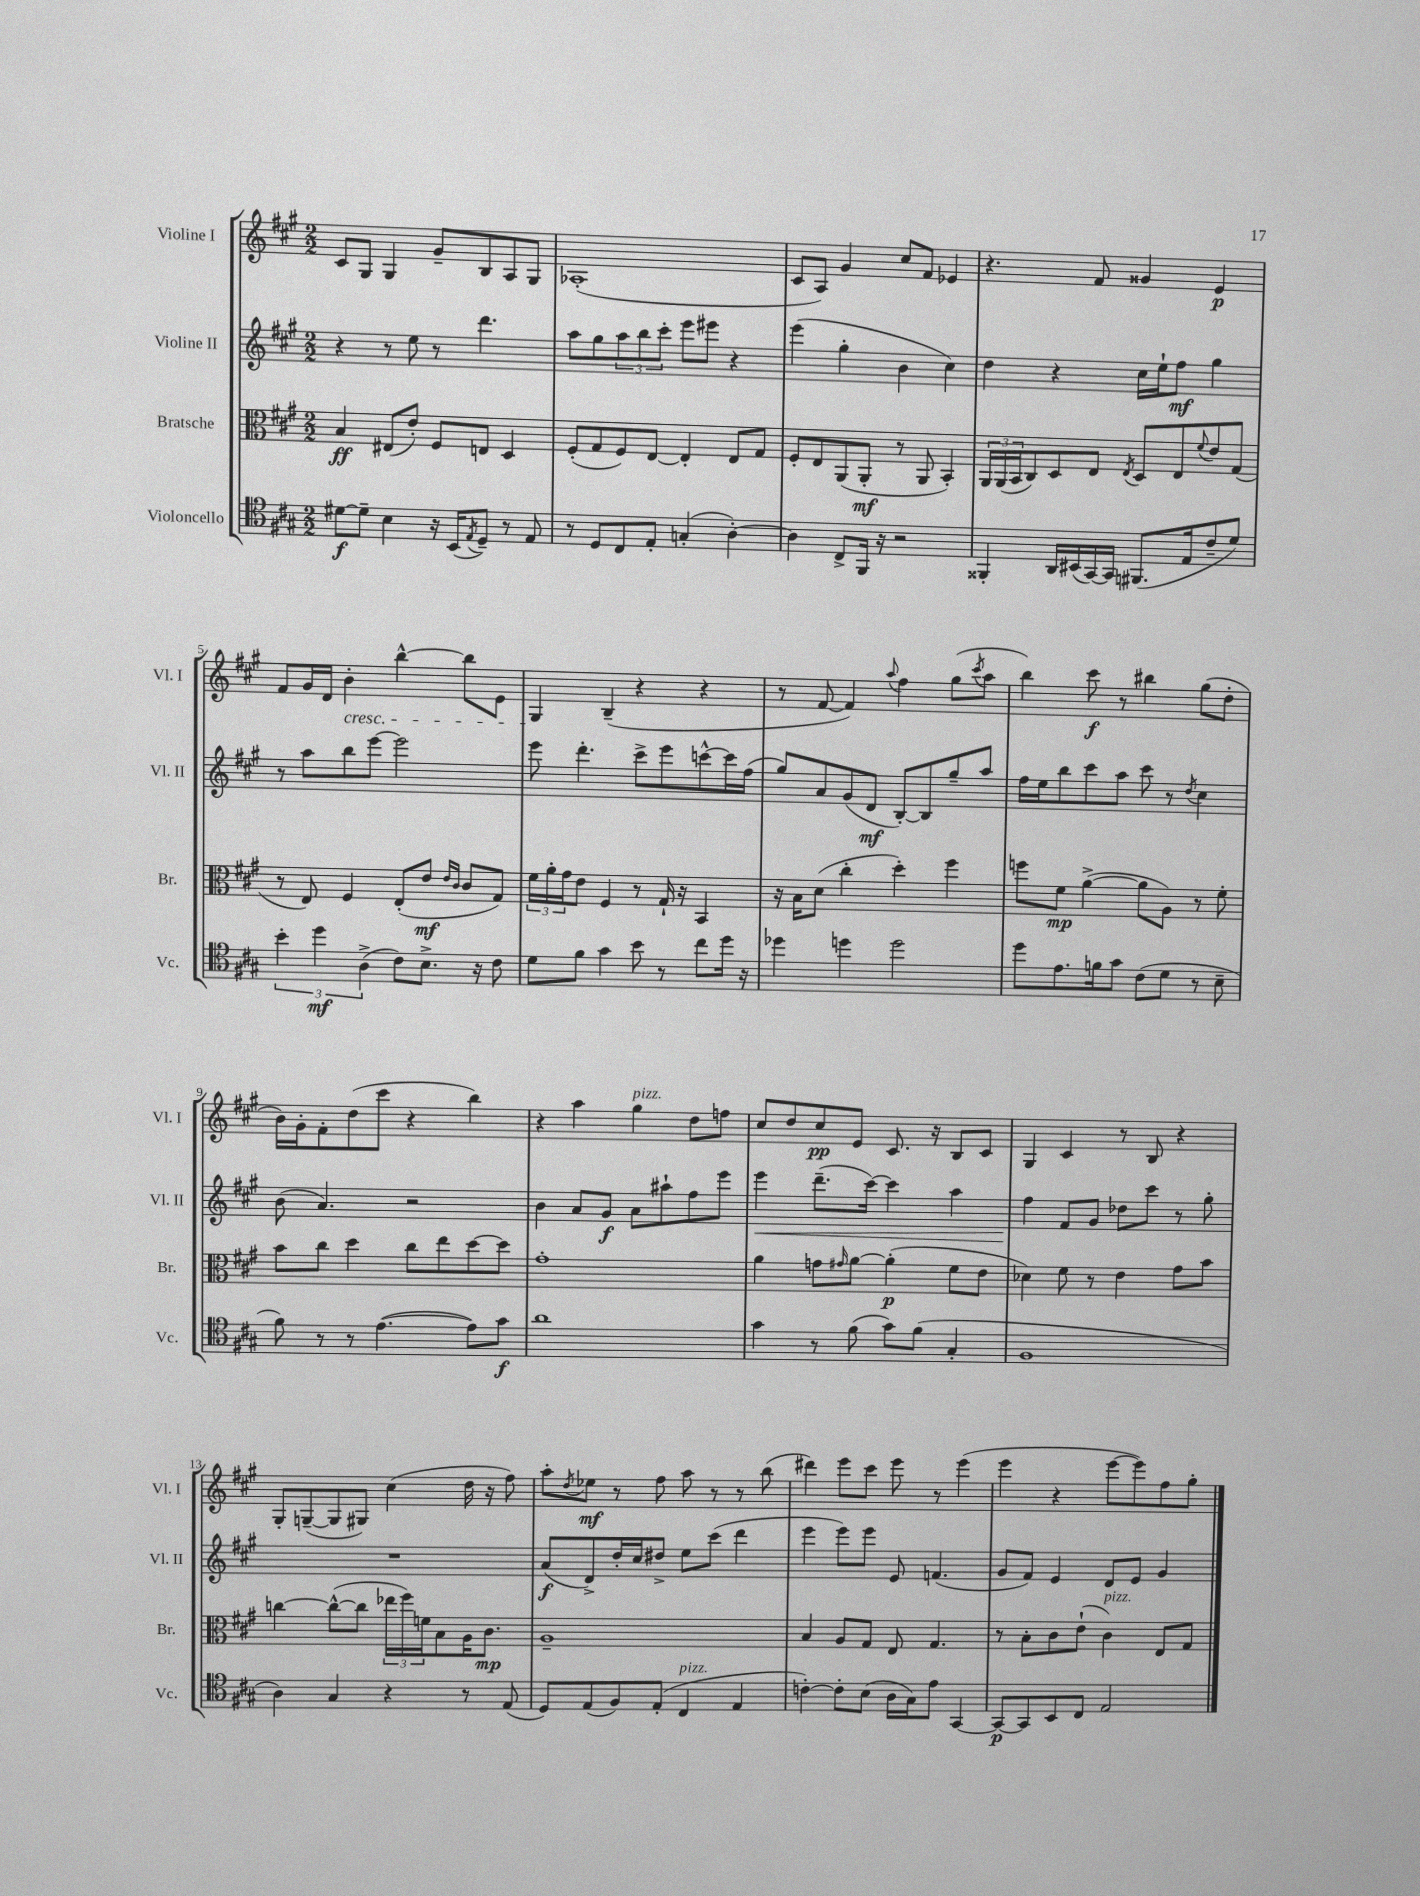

**kern	**kern	**kern	**kern
*staff4	*staff3	*staff2	*staff1
*clefC4	*clefC3	*clefG2	*clefG2
*k[f#c#g#]	*k[f#c#g#]	*k[f#c#g#]	*k[f#c#g#]
*M2/2	*M2/2	*M2/2	*M2/2
[8d#	4B	4r	8c#
8d#~]	.	.	8G#
4B	(8E#	8r	4G#
.	8e')	8ee	.
16r	8F#	8r	8g#~
(16BB	.	.	.
8qE	.	.	.
8D~)	8E	4.ddd	8B
8r	4D	.	8A
8E	.	.	8G#
=	=	=	=
8r	(8F#'	8aa	(1A-'
8D	8G#	8gg#	.
8C#	8F#)	12aa	.
.	.	12bb	.
8E'	[8E	.	.
.	.	12ccc#'	.
(4G'	4E']	8eee	.
.	.	8eee#	.
[4A')	8E	4r	.
.	8G#	.	.
=	=	=	=
4A]	8F#'	(4eee	8c#
.	8E	.	8A)
8C#^	(8AA	4gg#'	4g#
16FF#	8AA'	.	.
16r	.	.	.
2r	8r	4b	8cc#
.	8AA	.	8f#
.	4BB')	4cc#)	4e-
=	=	=	=
4FF##'	24AA	4dd	4.r
.	(24AA	.	.
.	24BB	.	.
.	8C#)	.	.
16AA	8D	4r	.
(16BB#	.	.	.
[16GG#)	8E	.	8f#
16GG#]	.	.	.
.	8qE	.	.
(8.FF#	8D	16cc#	4g##
.	.	16ee`	.
.	8E	8ff#	.
16E	.	.	.
.	8qqf#	.	.
8c#~	8e	4gg#	4e
8d)	(8G#	.	.
=	=	=	=
6b'	8r	8r	8f#
.	8E)	8aa	16g#
6dd	.	.	.
.	.	.	16d
.	4F#	8bb	4b'
(6A^	.	.	.
.	.	[8eee	.
8c#)	(8E'	2eee]	[4bb^^
8.B^	8e	.	.
.	16qqe	.	.
.	16qqc#	.	.
.	8c#	.	8bb]
16r	.	.	.
8c#	8G#)	.	8e
=	=	=	=
8d	24f#	8eee	4G#
.	24a'	.	.
.	24g#	.	.
8f#	8e	4.ddd'	.
4g#	4F#	.	(4B~
8b	8r	8ccc#^	4r
8r	16G#`	8eee	.
.	16r	.	.
8cc#	4BB	[8ccc^^	4r
16dd	.	16ccc]	.
16r	.	(16ff#	.
=	=	=	=
4dd-	16r	8gg#)	8r
.	16B	.	.
.	(8d	8a	[8f#
4dd	4cc#'	(8g#	4f#])
.	.	8d	.
.	.	.	8qqaa
2dd	4dd')	[8B')	4ff#
.	.	8B]	.
.	4ff#	8gg#~	(8gg#
.	.	.	8qccc#
.	.	8aa	8aa
=	=	=	=
8dd	8ff	16ff#	4bb)
.	.	16ee	.
8.e	8f#	8bb	.
.	([4a^	8ccc#	8ccc#
16f	.	.	.
8g#	.	8aa	8r
(8c#	8a]	8ccc#	4bb#
8d	8A)	8r	.
.	.	8qdd	.
8r	8r	4cc#	(8gg#
8B~	8f#'	.	8dd'
=	=	=	=
8f#)	8b	(8b	16b)
.	.	.	16g#'
8r	8cc#	4.a)	8f#'
8r	4dd	.	(8dd
([4.e	.	.	8ccc#
.	8cc#	2r	4r
.	8ee	.	.
8e])	[8dd	.	4bb)
8g#	8dd]	.	.
=	=	=	=
1a	1g#'	4b	4r
.	.	8a	4aa
.	.	8g#	.
.	.	8a	4gg#
.	.	8aa#`	.
.	.	8ff#	8dd
.	.	8eee	8ff
=	=	=	=
4g#	4a	4eee	8cc#
.	.	.	8dd
8r	8g	(8.ddd~	8cc#
.	16qqg#	.	.
(8f#	[8a	.	8e
.	.	[16ccc#)	.
8g#)	(4a']	4ccc#]	8.c#
(8f#	.	.	.
.	.	.	16r
4G#'	8f#	4aa	8B
.	8e	.	8c#
=	=	=	=
1F#	4d-)	4ff#	4G#
.	8f#	8f#	4c#
.	8r	8g#	.
.	4e	8dd-	8r
.	.	8ccc#	8B
.	8g#	8r	4r
.	8b	8gg#'	.
=	=	=	=
4A)	[4cc	1r	8G#'
.	.	.	([8G~
4G#	(8cc^^_	.	8G]
.	8cc]	.	8G#)
4r	24ee-	.	(4cc#
.	24ff#)	.	.
.	24f	.	.
.	8B	.	.
8r	16A	.	16dd
.	8.c#	.	16r
(8E	.	.	8ff#)
=	=	=	=
8D)	1A~	(8a	8aa'
.	.	.	8qdd
(8E	.	8d^)	8ee-
8F#)	.	16dd'	8r
.	.	16cc#	.
(8E'	.	8dd#^	8ff#
4C#	.	8ee	8aa
.	.	(8ccc#	8r
4E	.	4ddd	8r
.	.	.	(8bb
=	=	=	=
[4c')	4B	4eee	4ddd#)
8c']	8A	8eee)	8eee
(8B	8G#	8eee	8ccc#
16A	8E	8e	8eee
16G#)	.	.	.
8e	4.G#	(4.f	8r
[4GG#	.	.	(4eee
=	=	=	=
8GG#_	8r	8g#	4eee
8GG#]	8B'	8f#)	.
8BB	8c#	4e	4r
8C#	(8e`	.	.
2E	4c#)	8d	[8eee
.	.	8e	8eee])
.	8E	4g#	8ff#
.	8G#	.	8gg#'
==	==	==	==
*-	*-	*-	*-
